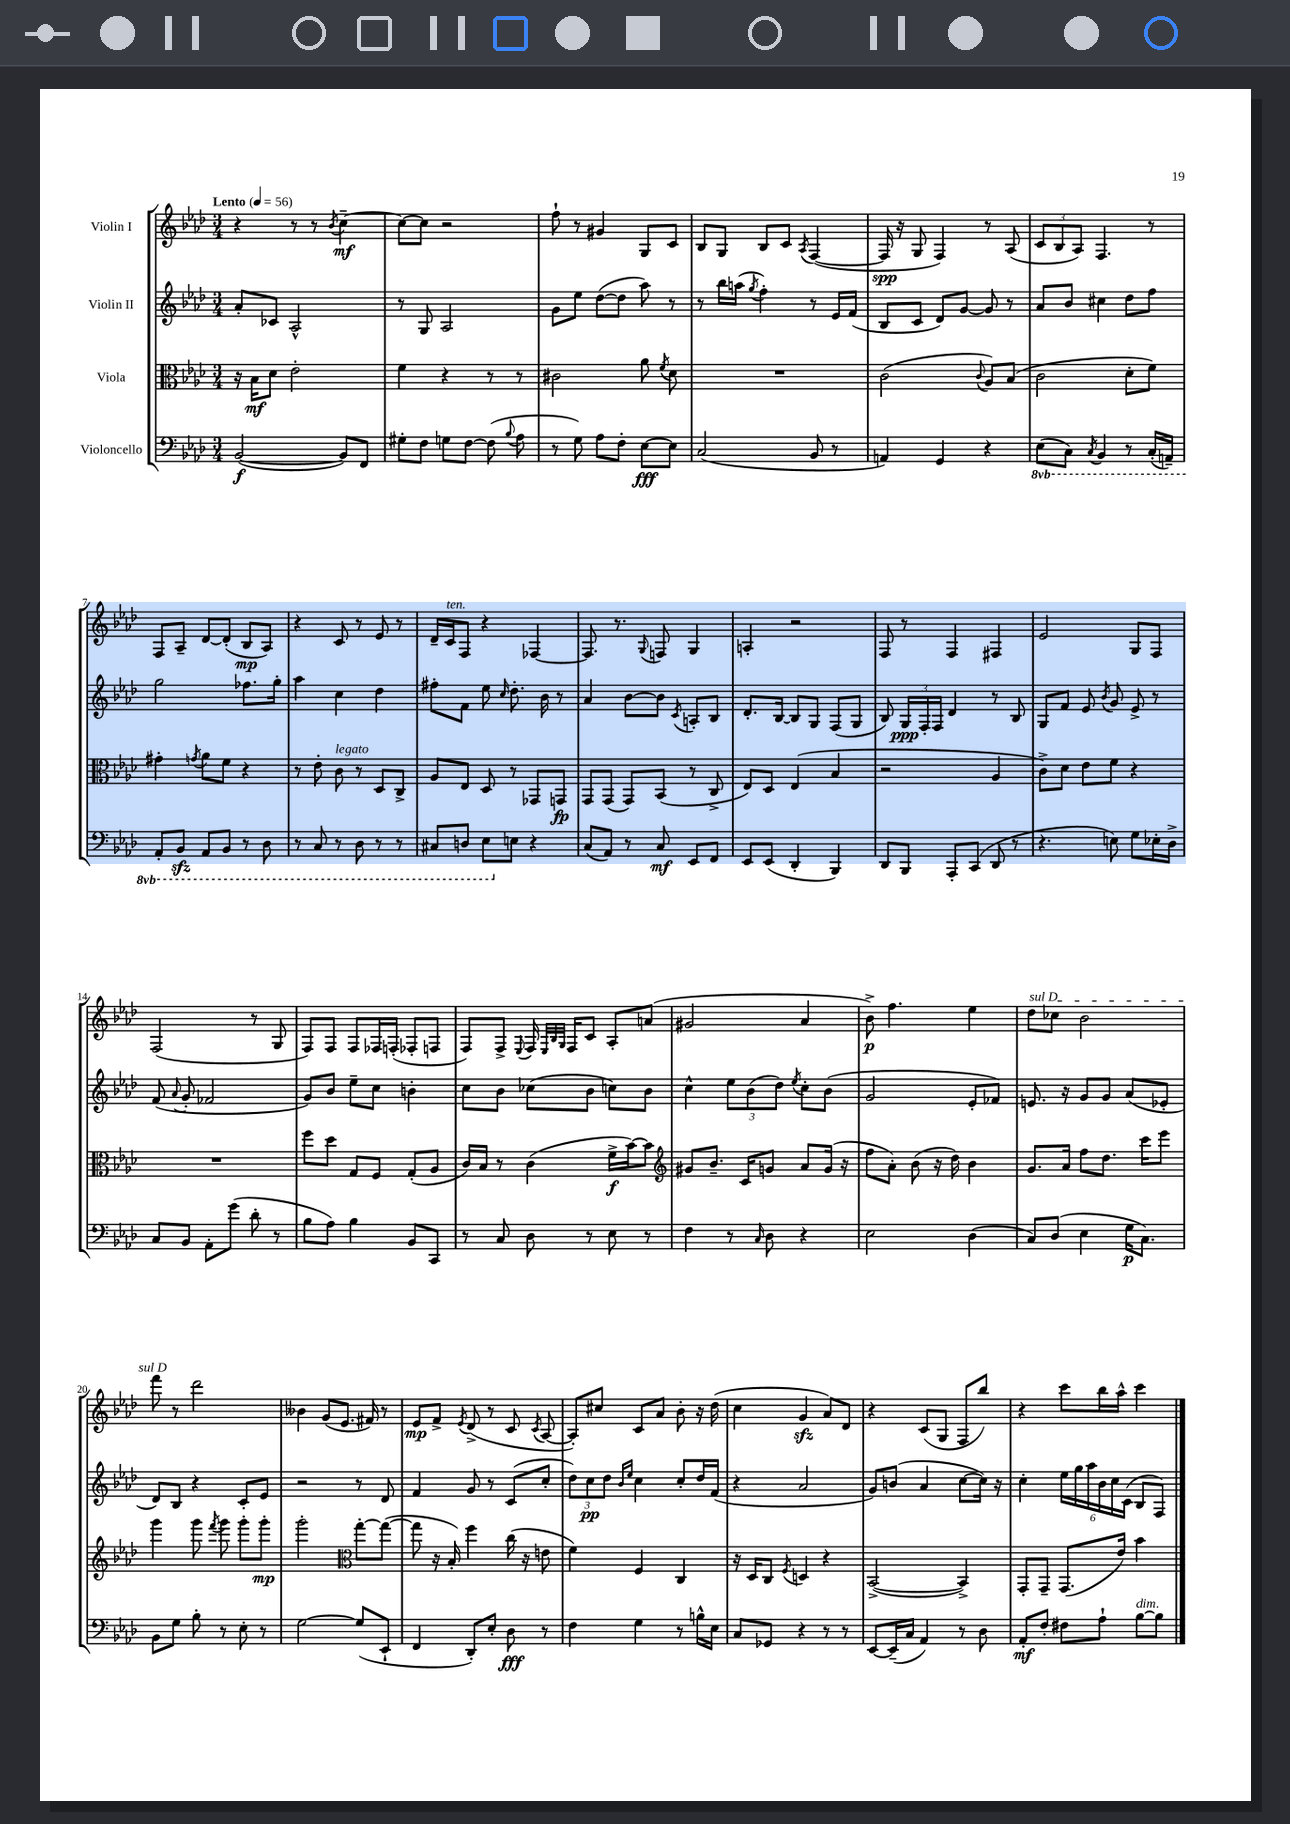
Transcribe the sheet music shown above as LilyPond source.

<<
\new StaffGroup <<
\new Staff = "s0" \with { instrumentName = "Violin I" } {
    \clef treble \key aes \major \numericTimeSignature \time 3/4 \tempo "Lento" 4 = 56
    \autoBeamOff r4 r8 r8 \acciaccatura { bes'8 } c''4~--\mf |
    c''8[~ c''8] r2 |
    f''8-! r8 gis'4 g8[ c'8] |
    bes8[ g8] bes8[ c'8] \acciaccatura { aes8 } f4~( |
    f16\spp r16 g8 f4) r8 aes8( |
    \tuplet 3/2 { c'8[ bes8 aes8]) } f4. r8 |
    f8[ aes8]-- des'8[~ des'8]-.( bes8[\mp aes8]) |
    r4 c'8 r8 ees'8 r8 |
    des'16[-- c'16^\markup { \italic "ten." } f8] r4 fes4~ |
    fes8. r8. \appoggiatura { g8 } f8 g4 |
    a4-. r2 |
    f8 r8 f4 fis4 |
    ees'2 g8[ f8] |
    f2( r8 g8 |
    f8[) f8] f8[ fes16 f16]-.( fes8[-. f8] |
    f8[) f8]-> \appoggiatura { ees8 } f16 \grace { ees32[ bes32 g32] } f16[ c'8] aes8[-. a'8]( |
    gis'2 aes'4 |
    bes'8->\p) f''4. ees''4 |
    \once \override TextSpanner.bound-details.left.text = \markup { \italic "sul D" } des''8[\startTextSpan ces''8] bes'2 |
    f'''8\stopTextSpan r8 des'''2 |
    beses'4 g'8[( ees'8.] fis'16) r8 |
    ees'8[\mp f'8]-> \acciaccatura { ees'8 } des'8->( r8 c'8 \acciaccatura { c'8 } aes8~ |
    aes8[-.) cis''8] c'8[ aes'8] bes'8-. r16 des''16( |
    c''4 g'4\sfz aes'8[) des'8] |
    r4 c'8[( g8] f8[ bes''8]) |
    r4 c'''8[ bes''16 aes''16]-^ c'''4 \bar "|." |
}
\new Staff = "s1" \with { instrumentName = "Violin II" } {
    \clef treble \key aes \major \numericTimeSignature \time 3/4
    \autoBeamOff aes'8[-. ces'8] aes2-^ |
    r8 g8 aes2 |
    g'8[ ees''8] des''8[~( des''8] aes''8) r8 |
    r8 bes''16[ a''16]( \acciaccatura { g''8 } f''4-.) r8 ees'16[ f'16]( |
    bes8[ c'8] des'8[) g'8]~ g'8 r8 |
    aes'8[ bes'8] cis''4 des''8[ f''8] |
    g''2 fes''8.[ g''16]-. |
    aes''4 c''4 des''4 |
    fis''8[-. f'8] ees''8 \grace { c''16 } des''8.-. bes'16 r8 |
    aes'4 bes'8[~ bes'8] \acciaccatura { c'8 } a8[-. bes8] |
    des'8.[-. bes16]~ bes8[ g8] f8[( g8] |
    bes8) \tuplet 3/2 { g16[\ppp f16-. f16] } des'4 r8 bes8 |
    g8[ f'8] ees'8 \acciaccatura { bes'8 } g'8 ees'8-> r8 |
    f'8( \appoggiatura { aes'8 } g'8-. fes'2 |
    g'8[) bes'8] ees''8[-- c''8] b'4-. |
    c''8[ bes'8] ces''8[( bes'8] c''8[) bes'8] |
    c''4-^ \tuplet 3/2 { ees''8[ bes'8( des''8]) } \acciaccatura { ees''8 } c''8[-. bes'8]( |
    g'2 ees'8[-. fes'8]) |
    e'8. r16 g'8[ g'8] aes'8[( ees'8]-. |
    des'8[) bes8] r4 c'8[-. ees'8] |
    r2 r8 des'8 |
    f'4 g'8 r8 c'8[( c''8]-. |
    \tuplet 3/2 { des''8[) c''8\pp des''8] } \grace { bes'16[ ees''16] } c''4 c''8[-. des''16 f'16]( |
    r4 aes'2 |
    g'8[) b'8]( aes'4 c''8[~ c''16]) r16 |
    c''4-. \tuplet 6/4 { ees''16[ g''16 aes''16 bes'16 c''16 c'16]( } bes8[ f8]) \bar "|." |
}
\new Staff = "s2" \with { instrumentName = "Viola" } {
    \clef alto \key aes \major \numericTimeSignature \time 3/4
    \autoBeamOff r16 bes16[\mf des'8] ees'2-. |
    f'4 r4 r8 r8 |
    cis'2 aes'8 \acciaccatura { f'8 } des'8 |
    R2. |
    c'2( \appoggiatura { c'8 } aes8[) bes8]( |
    c'2 des'8[-. f'8]) |
    gis'4-. \acciaccatura { g'8 } aes'8[ f'8] r4 |
    r8 ees'8-. c'8^\markup { \italic "legato" } r8 des8[ c8]-> |
    aes8[ ees8] des8 r8 ges,8[ g,8]\fp |
    g,8[ g,8]( g,8[) bes,8]( r8 c8-> |
    ees8[) des8] ees4( bes4 |
    r2 aes4 |
    c'8[->) des'8] ees'8[ f'8] r4 |
    R2. |
    f''8[ des''8] g8[ f8] g8[-.( aes8] |
    c'16[) bes16] r8 c'4( f'16[->\f bes'16~) bes'8] |
    \clef treble gis'8[ bes'8.]-- c'16[ g'8] aes'8[ g'16]( r16 |
    f''8[ aes'8]-.) bes'8( r16 des''16) bes'4 |
    g'8.[ aes'16] f''8[ des''8.] c'''16[ ees'''8] |
    g'''4 g'''8 \acciaccatura { f'''8 } g'''8 g'''8[-. g'''8]-.\mp |
    g'''2-. \clef alto g''8[~-. g''8]~( |
    g''8 r16 bes16-.) f''4 c''16( r16 e'8 |
    f'4) f4 c4 |
    r16 des16[ c8] \acciaccatura { f8 } d4 r4 |
    bes,2~->( bes,4->) |
    g,8[-. g,8]-- g,8.[( ees'16]) bes'4 \bar "|." |
}
\new Staff = "s3" \with { instrumentName = "Violoncello" } {
    \clef bass \key aes \major \numericTimeSignature \time 3/4 \set Staff.ottavationMarkups = #ottavation-simple-ordinals
    \autoBeamOff bes,2~\f( bes,8[) f,8] |
    gis8[-. f8] g8[ f8]~ f8( \appoggiatura { bes8 } aes8 |
    r8 g8) aes8[ f8]-. ees8[~\fff ees8] |
    c2( bes,8 r8 |
    a,4) g,4 r4 |
    \ottava #-1 ees,8[( c,8]) \acciaccatura { c,8 } bes,,4 r8 c,16[-.( a,,16]--) |
    aes,,8[-. bes,,8]\sfz aes,,8[ bes,,8] r8 des,8 |
    r8 c,8 r8 des,8 r8 r8 |
    cis,8[ d,8] ees,8[ \ottava #0 e8] r4 |
    c8[( aes,8]) r8 c8\mf ees,8[ f,8] |
    ees,8[ ees,8]( des,4-. bes,,4) |
    des,8[ bes,,8] aes,,8[-. c,8]( des,8 r8 |
    r4. e8) g8[ ees16-. des16]-> |
    c8[ bes,8] aes,8[-. g'8]( des'8-. r8 |
    bes8[ aes8]) bes4 bes,8[ c,8] |
    r8 c8 des8 r8 ees8 r8 |
    f4 r8 \grace { c16 } des8 r4 |
    ees2 des4( |
    c8[) des8]( ees4 g16[\p c8.]) |
    bes,8[ g8] bes8-. r8 ees8-. r8 |
    g2~ g8[( ees,8]-! |
    f,4 des,8[-.) ees8]-. des8\fff r8 |
    f4 g4 r8 b16[-^ ees16] |
    c8[ ges,8] r4 r8 r8 |
    ees,8[~ ees,16--( c16] aes,4) r8 des8 |
    aes,8[-.\mf f8]-. fis8[ aes8]-! bes8[~^\markup { \italic "dim." } bes8] \bar "|." |
}
>>
>>
